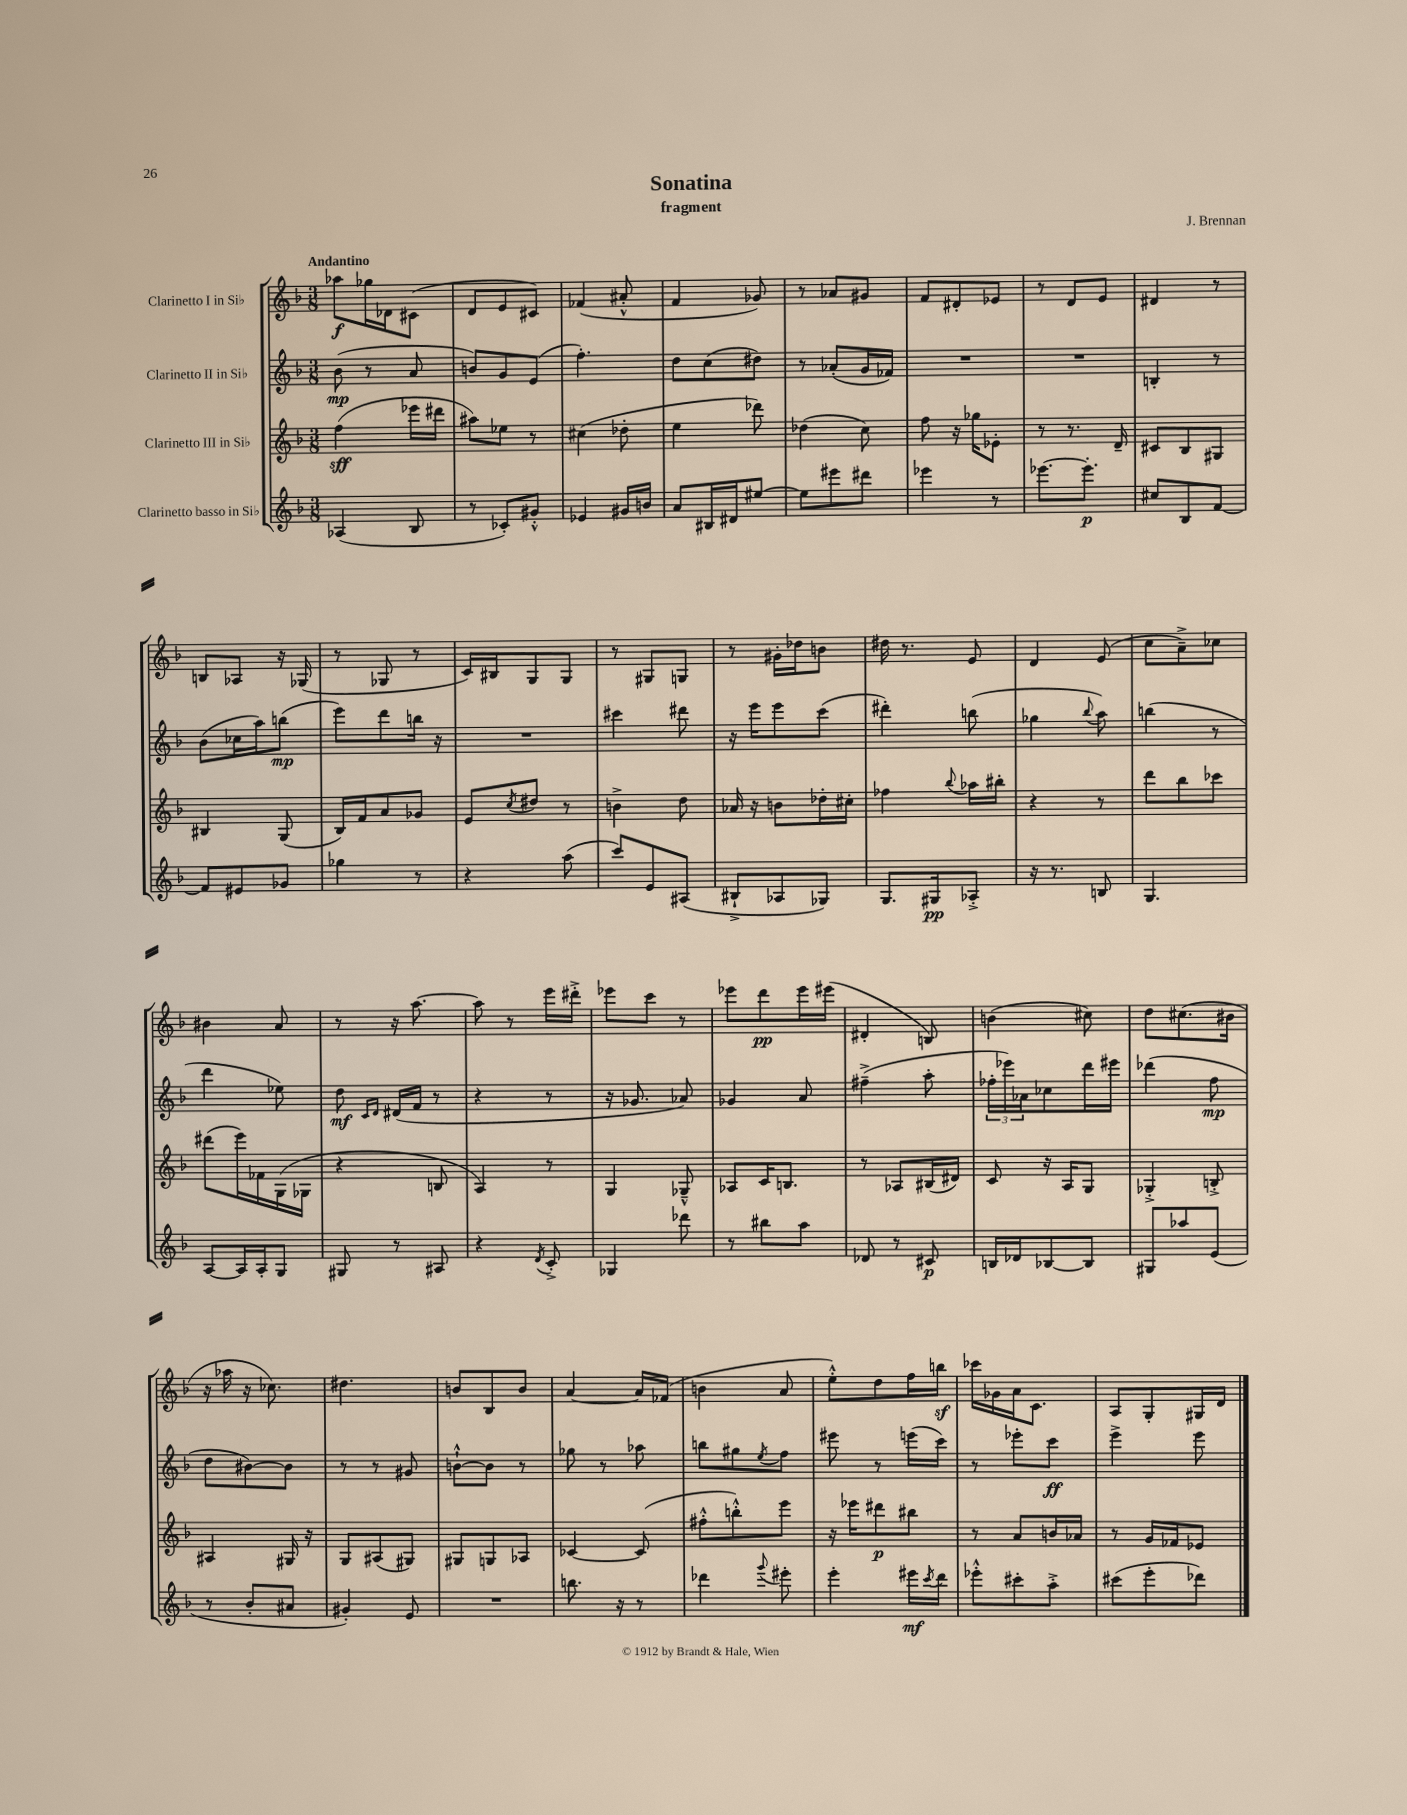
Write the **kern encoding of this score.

**kern	**kern	**kern	**kern
*staff4	*staff3	*staff2	*staff1
*clefG2	*clefG2	*clefG2	*clefG2
*k[b-]	*k[b-]	*k[b-]	*k[b-]
*M3/8	*M3/8	*M3/8	*M3/8
(4A-	(4ff	(8b-	8aa-
.	.	8r	16gg-
.	.	.	16d-
8B-	16eee-	8a	(8c#
.	16ddd#	.	.
=	=	=	=
8r	8aa#)	8b)	8d
8c-')	8ee-	8g	8e
8g#'^^	8r	(8e	8c#)
=	=	=	=
4e-	(4cc#	4.ff')	(4f-
16g#	8dd-'	.	8a#'^^
16b	.	.	.
=	=	=	=
8a	4ee	8dd	4f
16B#	.	(8cc	.
16d#	.	.	.
[8ee#	8ddd-)	8dd#)	8g-)
=	=	=	=
8ee#]	(4dd-	8r	8r
8eee#	.	(8a-'	8a-
8ddd#	8cc)	16g	8g#
.	.	16f-)	.
=	=	=	=
4eee-	8ff	4.r	8f
.	16r	.	8d#'
.	16gg-	.	.
8r	8e-'	.	8e-
=	=	=	=
[8.eee-	8r	4.r	8r
.	8.r	.	8d
8.eee-']	.	.	.
.	.	.	8e
.	16d~	.	.
=	=	=	=
8cc#	8c#	4B'	4d#
8B-	8B-	.	.
[8f	8G#	8r	8r
=	=	=	=
8f]	4B#	(8b-	8B
8e#	.	16cc-	8A-
.	.	16aa)	.
8g-	(8G	(8bb	16r
.	.	.	(16G-
=	=	=	=
4gg-	16B-)	8eee)	8r
.	16f	.	.
.	8a	8ddd	8G-
8r	8g-	16bb	8r
.	.	16r	.
=	=	=	=
4r	8e	4.r	16c)
.	.	.	16B#
.	8qcc	.	.
.	8dd#	.	8G
(8aa	8r	.	8G
=	=	=	=
8ccc)	4b^	4ccc#	8r
8e	.	.	8G#
(8A#	8dd	8ddd#	8G
=	=	=	=
8B#`^	16a-	16r	8r
.	16r	16eee	.
8A-	8b	8eee	16g#'
.	.	.	16dd-
8G-)	16dd-'	(8ccc	8b
.	16cc#'	.	.
=	=	=	=
8.G	4ff-	4ddd#')	16dd#
.	.	.	8.r
16G#	.	.	.
.	8qqbb-	.	.
8A-'^	16aa-	(8bb	8e
.	16bb#'	.	.
=	=	=	=
16r	4r	4gg-	4d
8.r	.	.	.
.	.	8qqbb-	.
8B	8r	8aa)	(8e
=	=	=	=
4.G	8ddd	(4bb	8cc
.	8bb-	.	8a~^)
.	8ccc-	8r	8cc-
=	=	=	=
[8A	(8ddd#	4ddd	4b#
16A]	16eee)	.	.
16A'	16f-	.	.
8G	(16G	8ee-)	8a
.	16G-	.	.
=	=	=	=
8G#	4r	8dd	8r
.	.	16qqc	.
.	.	16qqd	.
8r	.	(16d#	16r
.	.	16f	[8.aa
8A#	8B	8r	.
=	=	=	=
4r	4A)	4r	8aa]
.	.	.	8r
8qd	.	.	.
8c'^	8r	8r	16eee
.	.	.	16ddd#'^
=	=	=	=
4G-	4G	16r	8eee-
.	.	8.g-	.
.	.	.	8ccc
8ddd-	8G-~^^	8a-)	8r
=	=	=	=
8r	8A-	4g-	8eee-
8bb#	16c	.	8ddd
.	8.B	.	.
8aa	.	8a	16eee-
.	.	.	(16eee#
=	=	=	=
8d-	8r	(4ff#~^	4d#'
8r	8A-	.	.
8c#	(16B#	8aa'	8B)
.	16d#)	.	.
=	=	=	=
16B	8c	24ff-'	(4b
.	.	24eee-)	.
16d-	.	.	.
.	.	24a-	.
[8B-	16r	8cc-	.
.	16A	.	.
8B-]	8G	16ddd	8cc#)
.	.	16eee#	.
=	=	=	=
8G#	4G-'^	(4ddd-	8dd
8aa-	.	.	(8.cc#
(8e	8B'^	8ff	.
.	.	.	16b#
=	=	=	=
8r	4A#	8dd	16r
.	.	.	16aa-
8b-'	.	[8b#)	16r
.	.	.	8.cc-)
8a#	16G#	8b#]	.
.	16r	.	.
=	=	=	=
4g#')	8G	8r	4.dd#
.	(8A#	8r	.
8e	8G#)	8g#	.
=	=	=	=
4.r	8G#	[8b`^^	8b
.	8G	8b]	8B-
.	8A-	8r	8b
=	=	=	=
8.bb	[4c-	8gg-	[4a
.	.	8r	.
16r	.	.	.
8r	(8c-]	8aa-	16a]
.	.	.	(16f-
=	=	=	=
4ddd-	8ff#'^^	8bb	4b
.	8bb'^^)	8gg#	.
8qqggg	.	8qee	.
8eee#'	8eee	8ff	8a
=	=	=	=
4eee'	16r	8eee#	8ee'^^)
.	16eee-	.	.
.	8ddd#	8r	8dd
16eee#	8bb#	(16eee	16ff
8qccc	.	.	.
16ddd	.	16ccc)	16bb
=	=	=	=
8eee-'^^	8r	8r	16ccc-
.	.	.	16g-
8ccc#'	8a	8eee-'	16a
.	.	.	8.c
8aa'^	16b	8ccc	.
.	16a-	.	.
=	=	=	=
(8ccc#	8r	4eee^	8A
8eee'	16g	.	8G'
.	16f-	.	.
8ddd-)	8e-	8eee	16G#
.	.	.	16d
==	==	==	==
*-	*-	*-	*-
